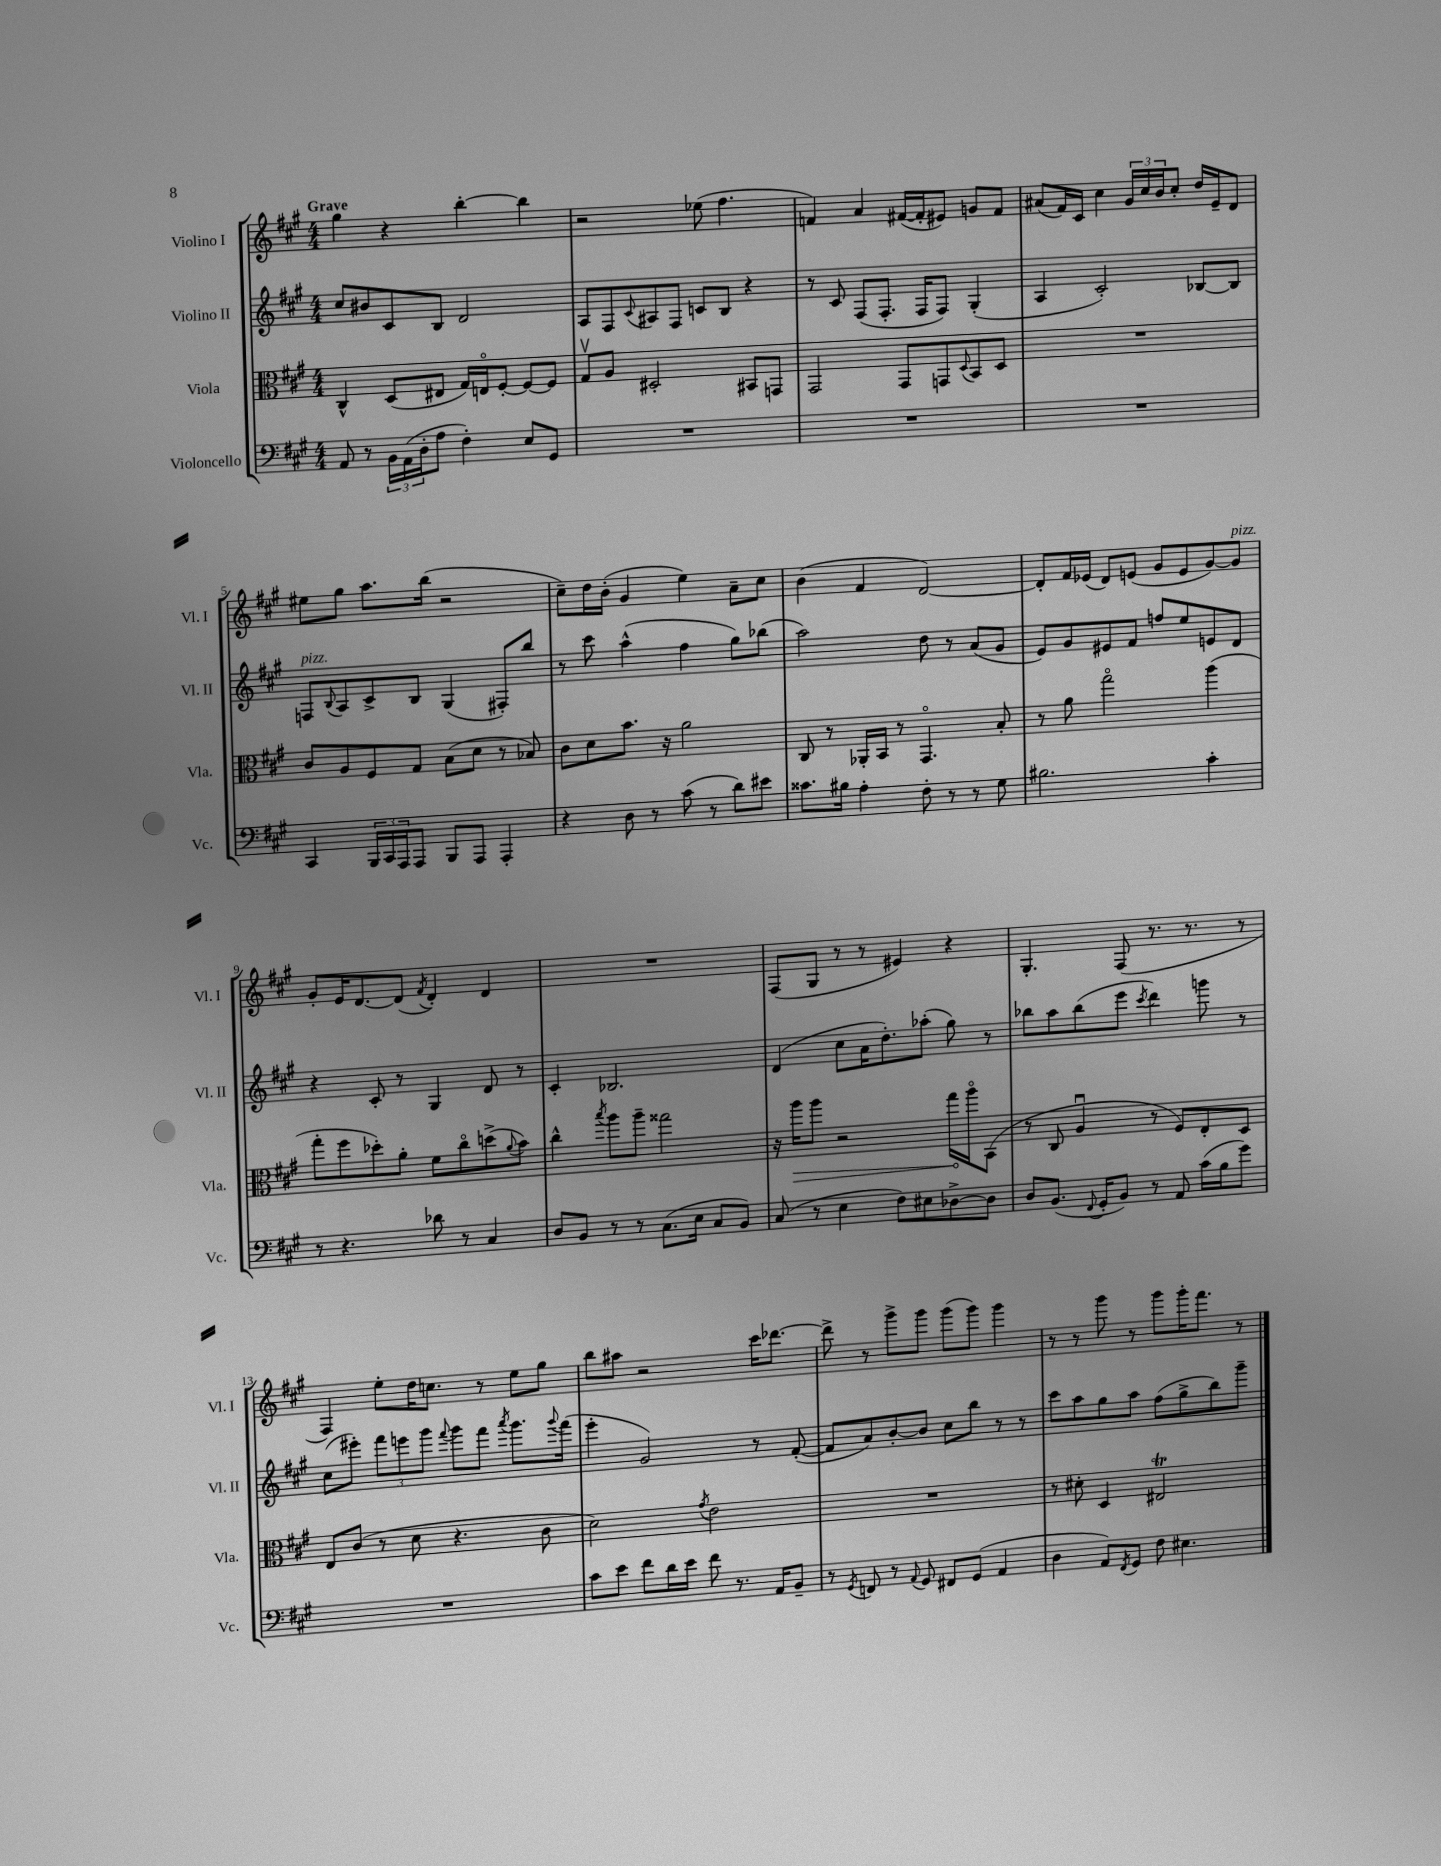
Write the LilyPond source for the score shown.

<<
\new StaffGroup <<
\new Staff = "s0" \with { instrumentName = "Violino I" shortInstrumentName = "Vl. I" } {
    \clef treble \key a \major \numericTimeSignature \time 4/4 \tempo "Grave"
    gis''4 r4 b''4~-. b''4 |
    r2 ees''8( fis''4. |
    f'4) a'4 fis'16~( fis'16-. eis'8) g'8 fis'8 |
    ais'8( fis'16) cis'16 cis''4 \tuplet 3/2 { gis'16 cis''16 b'16 } cis''8-. d''16 e'16-- d'8 |
    eis''8 gis''8 a''8. b''16( r2 |
    cis''8--) d''16 b'16-.( gis'4 e''4) a'8-- cis''8 |
    b'4( fis'4 d'2~) |
    d'8-. fis'16 ees'16( d'8) e'8( gis'8 e'8 gis'8~) gis'8^\markup { \italic "pizz." } |
    gis'8-. e'16 d'8.~ d'8( \acciaccatura { fis'8 } d'4-.) d'4 |
    R1 |
    fis8( gis8 r8 r8 eis'4) r4 |
    gis4.-. fis8( r8. r8. r8 |
    fis4) e''8-. d''16 c''8. r8 e''8 gis''8 |
    b''8 ais''8 r2 cis'''16 des'''8.~ |
    des'''8-> r8 gis'''8-> gis'''8 gis'''8( gis'''8) gis'''4 |
    r8 r8 gis'''8 r8 gis'''8 gis'''16-. fis'''8. r8 \bar "|." |
}
\new Staff = "s1" \with { instrumentName = "Violino II" shortInstrumentName = "Vl. II" } {
    \clef treble \key a \major \numericTimeSignature \time 4/4
    cis''8 bis'8 cis'8 b8 d'2 |
    a8 fis8 \appoggiatura { cis'8 } ais8 fis8 c'8 b8 r4 |
    r8 cis'8 fis8( fis8.-. fis16 fis8) gis4-.( |
    a4 cis'2-.) bes8~ bes8 |
    f8^\markup { \italic "pizz." } \appoggiatura { b8 } a8 cis'8-> b8 gis4( fis8-.) b''8 |
    r8 cis'''8 a''4-^( fis''4 gis''8) bes''8( |
    a''2) d''8 r8 a'8( gis'8 |
    e'8) gis'8 eis'8 fis'8 f''8 e''8 e'8 d'8 |
    r4 cis'8-. r8 gis4 d'8 r8 |
    cis'4-. bes2. |
    d'4( cis''8 a'16 d''8.-.) aes''8-.( gis''8) r8 |
    bes''8 a''8 bes''8( e'''8 \acciaccatura { cis'''8 } d'''4) g'''8 r8 |
    cis''8( eis'''8-.) \tuplet 3/2 { fis'''8 e'''8 gis'''8 } \appoggiatura { fis'''8 } gis'''8 fis'''8 \acciaccatura { a'''8 } gis'''8. \appoggiatura { gis'''8 } fis'''16( |
    e'''4-. gis'2) r8 fis'8~-.( |
    fis'8 a'8) b'8~-. b'8 cis''8 b''8 r8 r8 |
    cis'''8 a''8 gis''8 a''8 fis''8( gis''8-> b''8) gis'''8-- \bar "|." |
}
\new Staff = "s2" \with { instrumentName = "Viola" shortInstrumentName = "Vla." } {
    \clef alto \key a \major \numericTimeSignature \time 4/4
    cis4-^ d8( eis8 gis16) e16\flageolet fis8~-. fis8~ fis8 |
    gis8\upbow a8 dis2-. bis,8 g,8 |
    gis,2 gis,8 g,8 \appoggiatura { d8 } b,8 d8 |
    R1 |
    cis'8 a8 fis8 gis8 b8( d'8 r8 bes8) |
    cis'8 d'8 b'8. r16 a'2 |
    cis8 r8 aes,16-. b,16 r8 gis,4.\flageolet b8-. |
    r8 a'8 gis''2\flageolet a''4( |
    gis''8-. fis''8 des''8-.) a'8-. fis'8 cis''8\flageolet d''8->( \appoggiatura { a'8 } b'8) |
    cis''4-^ \acciaccatura { b''8 } a''8 a''8-- gisis''2 |
    r16 \once \override Hairpin.circled-tip = ##t a''16\> a''8 r2 gis''16\! a''16\flageolet b,8( |
    r8 cis8 a4\downbow r8 fis8) e8-. d8 |
    e8 cis'8( r8 d'8 r4. cis'8 |
    d'2) \acciaccatura { gis'8 } e'2 |
    R1 |
    r8 dis'8-. d4 eis2\trill \bar "|." |
}
\new Staff = "s3" \with { instrumentName = "Violoncello" shortInstrumentName = "Vc." } {
    \clef bass \key a \major \numericTimeSignature \time 4/4
    a,8 r8 \tuplet 3/2 { b,16 a,16( d16-. } a8 fis4-.) e8 gis,8 |
    R1 |
    R1 |
    R1 |
    cis,4 \tuplet 3/2 { b,,16 cis,16 a,,16 } a,,8 b,,8 a,,8 a,,4-. |
    r4 d8 r8 cis'8( r8 d'8) eis'8 |
    cisis'8. bis16 a4-. fis8-. r8 r8 gis8 |
    bis2. cis'4-. |
    r8 r4. des'8 r8 cis4 |
    d8 b,8 r8 r8 cis8.( e16 cis8 b,8) |
    cis8( r8 e4 fis8) eis8 des8~-> des8 |
    d8 b,8.( \appoggiatura { fis,8 } gis,16-. b,8) r8 a,8 cis'16( b16 gis'8) |
    R1 |
    cis'8 e'8 fis'8 d'16 e'16 fis'8 r8. a,16 b,8-- |
    r8 \acciaccatura { gis,8 } f,8 r8 \appoggiatura { a,8 } gis,8 fis,8 gis,8( a,4 |
    d4 a,8) \acciaccatura { fis,8 } gis,8 fis8 eis4. \bar "|." |
}
>>
>>
